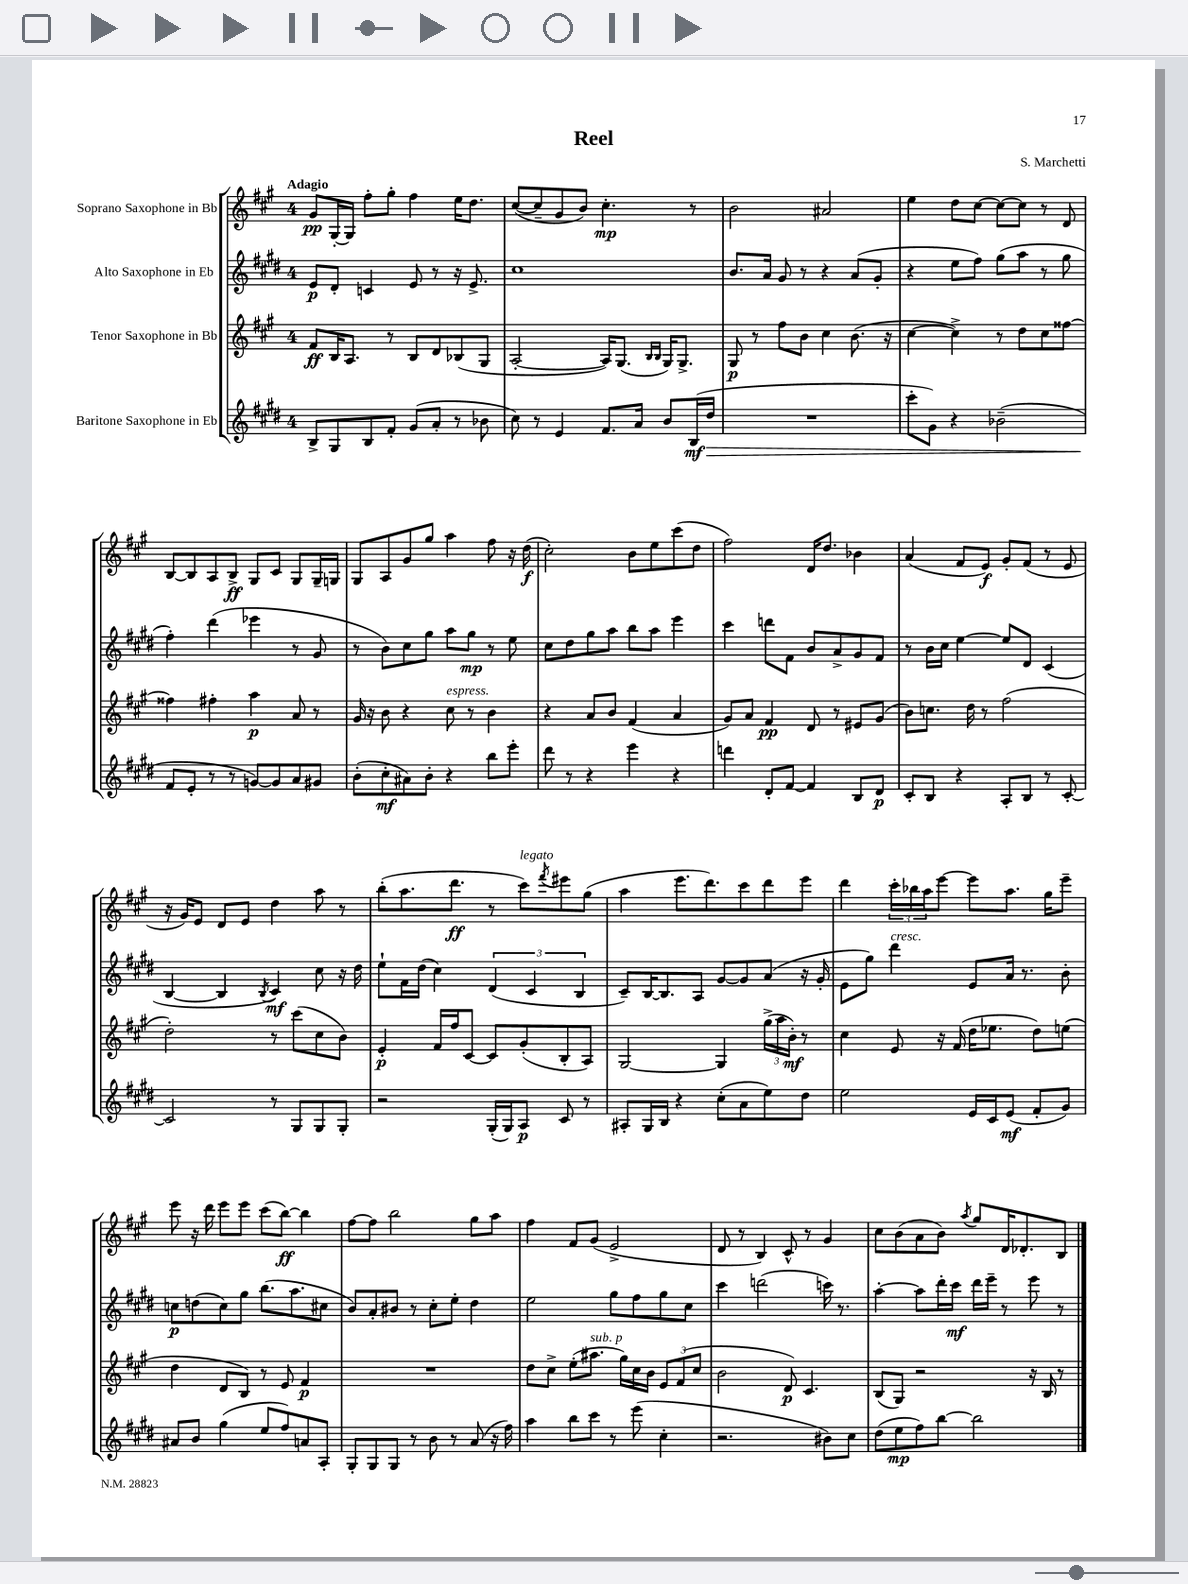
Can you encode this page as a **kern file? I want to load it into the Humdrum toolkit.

**kern	**kern	**kern	**kern
*staff4	*staff3	*staff2	*staff1
*clefG2	*clefG2	*clefG2	*clefG2
*k[f#c#g#d#]	*k[f#c#g#]	*k[f#c#g#d#]	*k[f#c#g#]
*M4/4	*M4/4	*M4/4	*M4/4
8B^	8f#	8e	8g#
8G#	16B	8d#'	[16G#'
.	8.A	.	16G#]
8B	.	4c	8ff#'
8f#'	8r	.	8gg#'
(8g#	8B	8e	4ff#
8a'	8d	8r	.
8r	(8B-	16r	16ee
.	.	8.e^	8.dd
8b-	8G#	.	.
=	=	=	=
8cc#)	[2A'	1cc#	([8cc#
8r	.	.	8cc#~]
4e	.	.	8g#
.	.	.	8b)
8.f#	16A])	.	4.cc#'
.	(8.G#	.	.
16a	.	.	.
.	16qqB	.	.
.	16qqB	.	.
8b	16G#)	.	.
.	8.G#^	.	.
(16B	.	.	8r
16dd#	.	.	.
=	=	=	=
1r	8G#	8.b	2b
.	8r	.	.
.	.	16a	.
.	8ff#	8g#	.
.	8b	8r	.
.	4cc#	4r	2a#
.	(8.b	(8a	.
.	.	8g#'	.
.	16r	.	.
=	=	=	=
8ccc#'	[4cc#	4r	4ee
8g#)	.	.	.
4r	4cc#^])	8ee	8dd
.	.	8ff#)	[8cc#
(2b-~	8r	(8gg#	8cc#_
.	8dd	8aa	8cc#]
.	8cc#	8r	8r
.	[8ff##	8gg#	8d
=	=	=	=
8f#	4ff##]	4ff#')	[8B
8e'	.	.	8B]
8r	4ff#'	(4ddd#	8A
8r	.	.	8B^
[8g)	4aa	4eee-	8G#
8g]	.	.	8c#
8a	8a	8r	8G#
8g#	8r	8g#	16G#~
.	.	.	16G
=	=	=	=
(8b'	16g#	8r	8G#
.	16r	.	.
8cc#'	8b	8b)	8A
8a#)	4r	8cc#	8g#
8b'	.	8gg#	8gg#
4r	8cc#	8aa	4aa
.	8r	8gg#	.
8bb	4b	8r	8ff#
8eee'	.	8ee	16r
.	.	.	(16dd
=	=	=	=
8ddd#	4r	8cc#	2cc#')
8r	.	8dd#	.
4r	8a	8gg#	.
.	8b	8aa	.
4eee	(4f#	8bb	8b
.	.	8aa	8ee
4r	4a	4eee	(8ccc#
.	.	.	8dd
=	=	=	=
4ddd	8g#)	4ccc#	2ff#)
.	8a	.	.
8d#'	4f#	8ddd	.
[8f#	.	8f#	.
4f#]	8d	8b	16d
.	.	.	8.dd
.	8r	8a^	.
8B	8e#	8g#	4b-
8d#	(8g#	8f#	.
=	=	=	=
8c#'	8b)	8r	(4a
8B	8.cc	16b	.
.	.	16cc#	.
4r	.	[4ee	8f#
.	16dd	.	.
.	8r	.	8e)
8A'	(2ff#	8ee]	8g#'
8B	.	8d#	(8f#
8r	.	(4c#	8r
[8c#'	.	.	8e
=	=	=	=
2c#]	2dd')	[4B	16r
.	.	.	16g#)
.	.	.	8e
.	.	4B]	8d
.	.	.	8e
.	.	8qB	.
8r	8r	4c#)	4dd
8G#	(8ccc#	.	.
8G#	8cc#	8cc#	8aa
8G#'	8b)	16r	8r
.	.	16dd#	.
=	=	=	=
2r	4e'	8ee`	(8bb'
.	.	16f#	8.aa
.	.	(16dd#	.
.	16f#	4cc#)	.
.	16ff#	.	8.ddd
.	[8c#	.	.
(16G#'	8c#]	(6d#	8r
16G#)	.	.	.
8A	(8g#'	.	8ccc#)
.	.	6c#	.
.	.	.	8qfff#
8c#	8B'	.	8eee#
.	.	6B	.
8r	8A)	.	(8gg#
=	=	=	=
8A#'	[2G#	8c#~)	4aa
16G#	.	[16B	.
16B	.	8.B]	.
4r	.	.	8.eee
.	.	8A	.
.	.	.	8.ddd)
(8cc#'	4G#]	[8g#	.
8a	.	8g#]	8ccc#
8ee)	(24gg#^	(8a	8ddd
.	24aa	.	.
.	24b')	.	.
8dd#	8r	16r	8eee
.	.	16g#'	.
=	=	=	=
2ee	4cc#	8e	4ddd
.	.	8gg#)	.
.	8e	4ddd#	24ccc#'
.	.	.	24bb-
.	.	.	24aa
.	16r	.	[8eee
.	(16f#	.	.
16e	16dd	8e	8eee]
16c#	8.ee-	.	.
(8e	.	16a	8.aa
.	.	8.r	.
8f#'	8dd)	.	.
.	.	.	16gg#
8g#)	(8ee	8b'	8eee~
=	=	=	=
8a#	4dd	8cc	8eee
8b	.	(8dd	16r
.	.	.	16ddd
(4gg#	8d	8cc)	8eee
.	8B)	8gg#	8eee
8ee	8r	(8.bb	(8ccc#
8ff#)	8e	.	[8bb)
.	.	8.aa	.
8a	4f#	.	4bb]
8A'	.	8cc#	.
=	=	=	=
8G#'	1r	8b)	[8ff#
8G#	.	8a'	8ff#]
8G#	.	8b#	2bb
8r	.	8r	.
8b	.	8cc#'	.
8r	.	8ee'	.
(8a	.	4dd#	8gg#
16r	.	.	8aa
16ff#)	.	.	.
=	=	=	=
4aa	8dd	2ee	4ff#
.	8cc#^	.	.
8bb	(8ee'	.	8f#
8ccc#	8.aa#	.	(8g#
8r	.	8gg#	2e^
.	16gg#)	.	.
(8eee	16cc#	8ff#	.
.	16b	.	.
4cc#'	12e	8gg#	.
.	(12f#	.	.
.	.	8cc#	.
.	12cc#	.	.
=	=	=	=
2.r	2b	4ccc#	8d
.	.	.	8r
.	.	(2ddd	4B)
.	8d)	.	8c#^^
.	4.c#	.	8r
8b#)	.	16ccc)	4g#
.	.	8.r	.
8cc#	.	.	.
=	=	=	=
(8dd#	(8B	[4aa'	8cc#
8ee	8G#)	.	(8b
8ff#)	2r	8aa]	8a
[8bb	.	16ddd#'	8b)
.	.	16ccc#	.
.	.	.	8qaa
2bb]	.	16ddd#	8gg#
.	.	16eee~	.
.	.	8r	16d
.	.	.	8.d-'
.	16r	8eee	.
.	16B	.	.
.	8r	8r	8B
==	==	==	==
*-	*-	*-	*-
